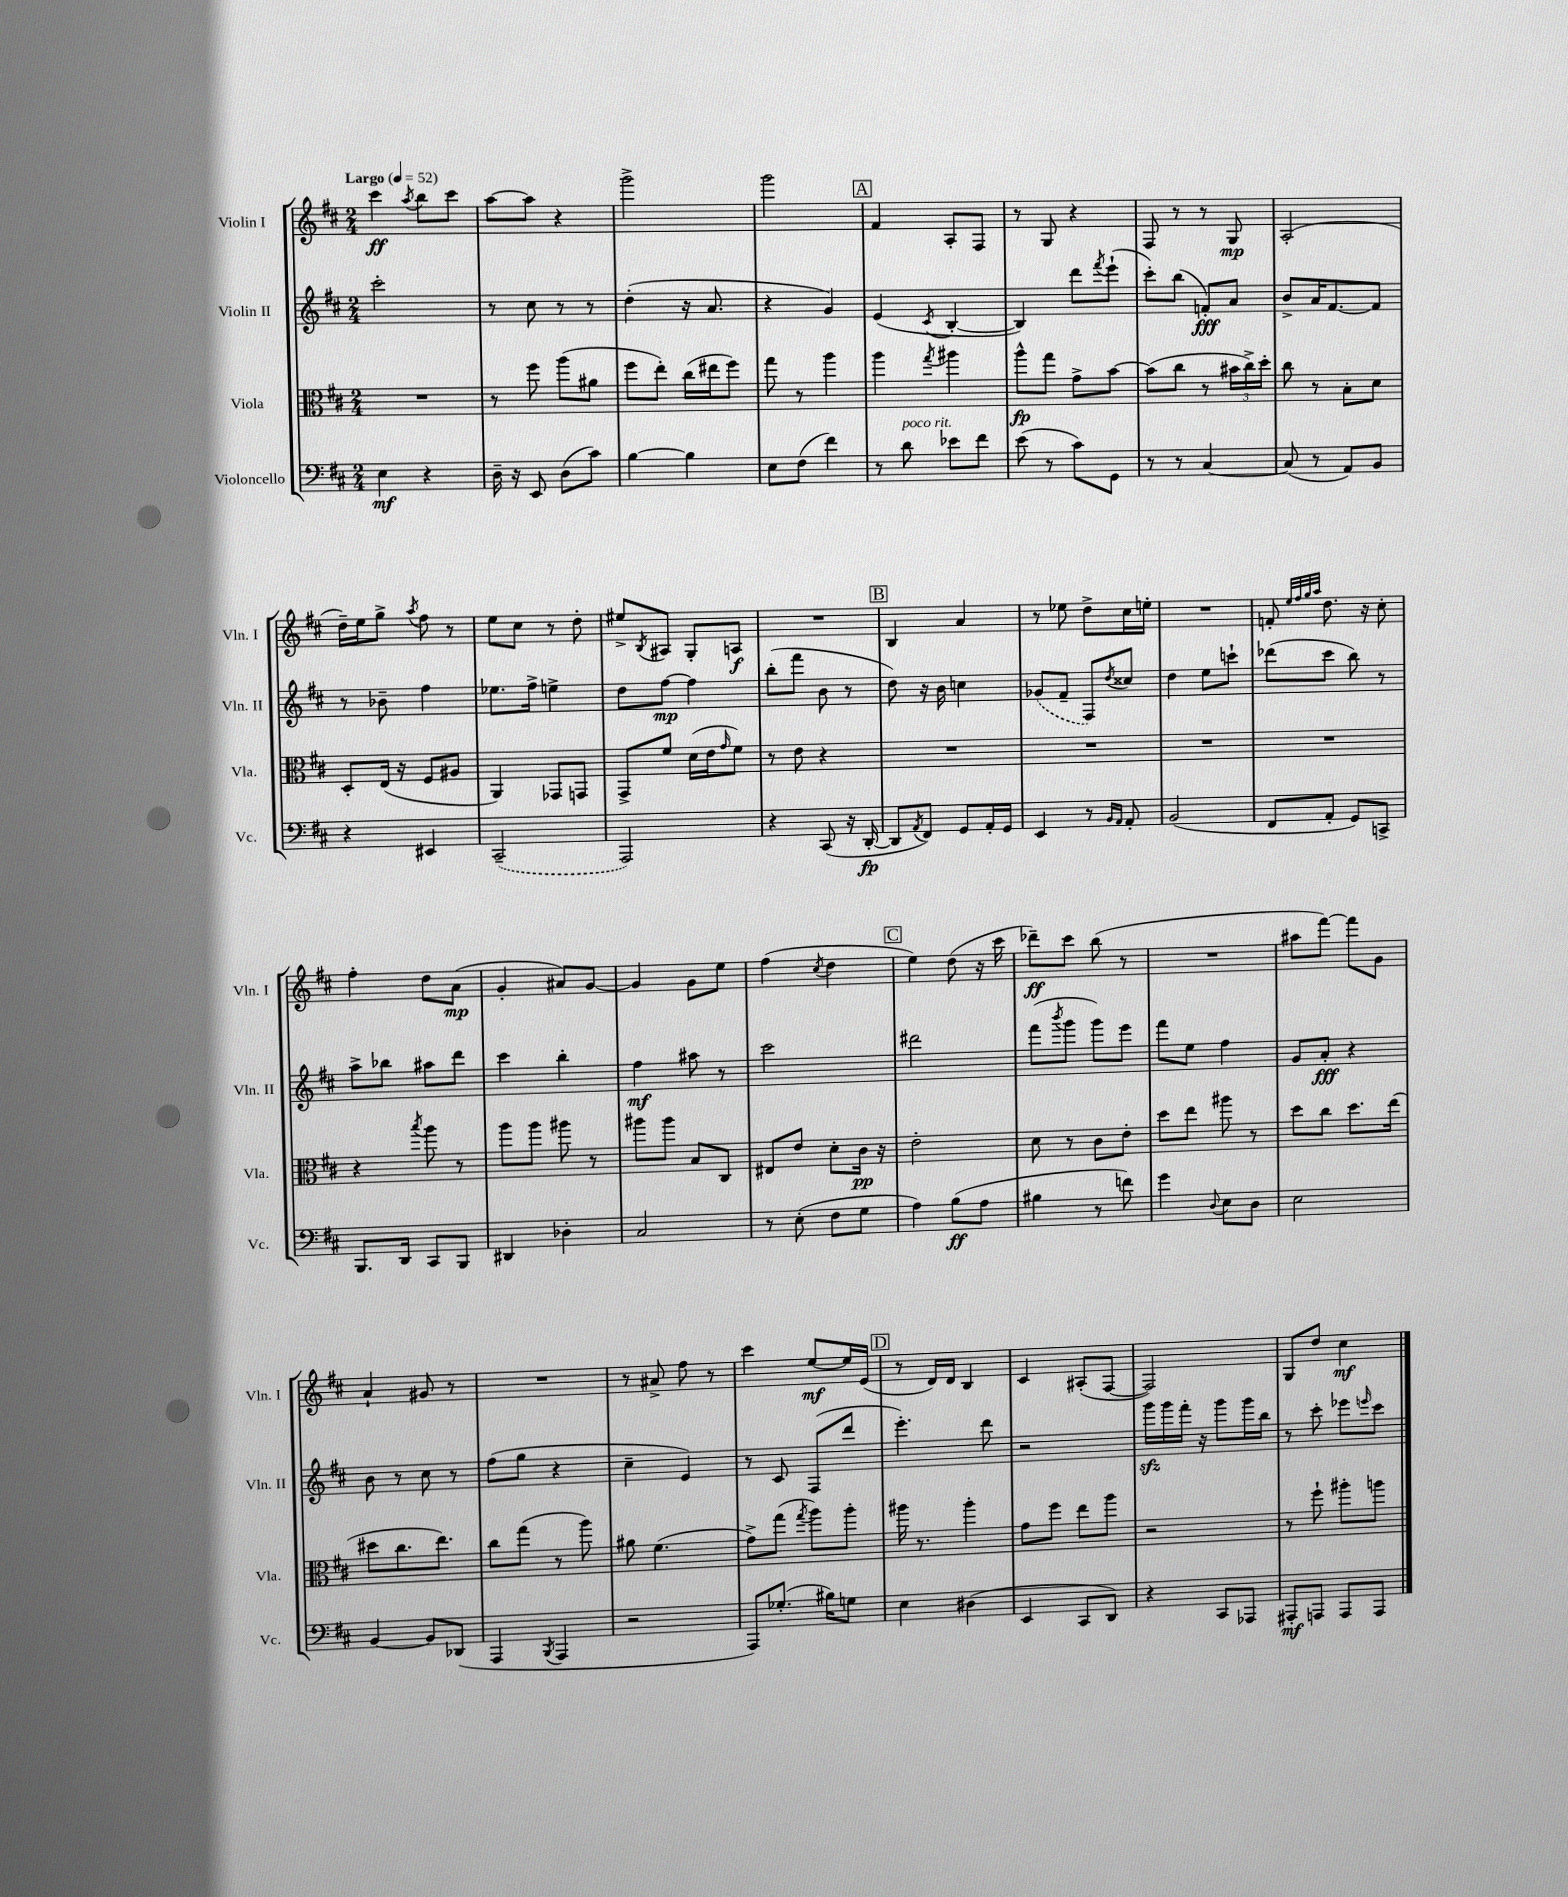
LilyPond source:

<<
\new StaffGroup <<
\new Staff = "s0" \with { instrumentName = "Violin I" shortInstrumentName = "Vln. I" } {
    \clef treble \key d \major \numericTimeSignature \time 2/4 \tempo "Largo" 4 = 52
    cis'''4\ff \acciaccatura { a''8 } b''8 cis'''8 |
    a''8~ a''8 r4 |
    g'''2-> |
    g'''2 |
    \mark \markup { \box "A" } fis'4 a8-. fis8 |
    r8 g8 r4 |
    fis8 r8 r8 g8\mp |
    a2-.( |
    d''16--) e''16 g''8-> \acciaccatura { a''8 } fis''8 r8 |
    e''8 cis''8 r8 d''8-. |
    eis''8-> \acciaccatura { b8 } ais8 g8-. a8\f |
    R2 |
    \mark \markup { \box "B" } b4 a'4 |
    r8 ees''8 d''8-> cis''16 e''16-. |
    R2 |
    f'8-. \grace { e''32 fis''32 g''32 a''32 } d''8. r16 cis''8-. |
    fis''4-. d''8 a'8\mp( |
    g'4-. ais'8) g'8~ |
    g'4 g'8 e''8 |
    fis''4( \acciaccatura { cis''8 } d''4 |
    \mark \markup { \box "C" } e''4) d''8( r16 cis'''16 |
    des'''8--\ff) cis'''8 b''8( r8 |
    R2 |
    ais''8 fis'''8~) fis'''8 g'8 |
    a'4-! gis'8 r8 |
    R2 |
    r8 ais'8-> fis''8 r8 |
    cis'''4 e''8~\mf e''16 e'16( |
    \mark \markup { \box "D" } r8 d'16) d'16 b4 |
    cis'4 ais8-.( fis8~ |
    fis2) |
    g8 d''8 cis''4\mf \bar "|." |
}
\new Staff = "s1" \with { instrumentName = "Violin II" shortInstrumentName = "Vln. II" } {
    \clef treble \key d \major \numericTimeSignature \time 2/4
    cis'''2-. |
    r8 cis''8 r8 r8 |
    d''4-.( r16 a'8. |
    r4 g'4) |
    \mark \markup { \box "A" } e'4( \acciaccatura { cis'8 } b4~-. |
    b4) d'''8 \acciaccatura { fis'''8 } e'''8-!( |
    cis'''8-.) b''8( f'8-.\fff) a'8 |
    b'8-> a'16 fis'8.~ fis'8 |
    r8 bes'8-- fis''4 |
    ees''8. fis''16-> e''4-> |
    d''8 fis''8~\mp fis''4 |
    b''8-.( fis'''8 b'8 r8 |
    \mark \markup { \box "B" } d''8) r16 b'16 c''4 |
    \once \slurDashed ges'8( fis'8-- fis8) \acciaccatura { d''8 } cisis''8 |
    d''4 e''8 c'''8-! |
    des'''8( cis'''8 b''8) r8 |
    a''8-> bes''8 ais''8 d'''8 |
    cis'''4 b''4-. |
    fis''4\mf ais''8 r8 |
    cis'''2 |
    \mark \markup { \box "C" } dis'''2 |
    fis'''8( \acciaccatura { b'''8 } g'''8 g'''8) e'''8 |
    fis'''8 e''8 fis''4 |
    g'8 a'8-.\fff r4 |
    b'8 r8 cis''8 r8 |
    fis''8( g''8 r4 |
    cis''4-- e'4) |
    r8 cis'8 fis8( d'''8 |
    \mark \markup { \box "D" } e'''4.-.) d'''8 |
    r2 |
    g'''16\sfz g'''16 fis'''16-. r16 g'''8 g'''16 b''16 |
    r8 cis'''8-. ees'''8 \grace { e'''16 } cis'''8 \bar "|." |
}
\new Staff = "s2" \with { instrumentName = "Viola" shortInstrumentName = "Vla." } {
    \clef alto \key d \major \numericTimeSignature \time 2/4
    R2 |
    r8 fis''8 a''8( ais'8 |
    fis''8 e''8-.) cis''16( eis''16 fis''8) |
    g''8 r8 a''4 |
    \mark \markup { \box "A" } a''4 \acciaccatura { g''8 } ais''4 |
    a''8-^\fp g''8 g'8-> b'8~ |
    b'8( cis''8 r8 \tuplet 3/2 { bis'16 cis''16->) d''16-. } |
    cis''8 r8 b8-. d'8 |
    d8-. e16( r16 fis8 ais8 |
    a,4) ges,8 g,8 |
    g,8-> fis'8 d'16( e'16 \grace { g'16 } fis'8) |
    r8 e'8 r4 |
    \mark \markup { \box "B" } R2 |
    R2 |
    R2 |
    R2 |
    r4 \acciaccatura { b''8 } a''8 r8 |
    a''8 a''8 ais''8 r8 |
    ais''8 ais''8 b8 cis8 |
    eis8 e'8 d'8-. cis'16\pp r16 |
    \mark \markup { \box "C" } e'2-. |
    d'8 r8 cis'8 e'8-. |
    d''8 e''8 ais''8 r8 |
    d''8 cis''8 d''8. e''16( |
    dis''8 cis''8. e''8.) |
    cis''8 g''8( r8 a''8) |
    ais'8 fis'4.( |
    g'8->) g''8( \acciaccatura { g''8 } a''8) a''8-. |
    \mark \markup { \box "D" } ais''16 r8. ais''4-. |
    g'8 fis''8 e''8 a''8 |
    r2 |
    r8 fis''8-! ais''8-. a''8 \bar "|." |
}
\new Staff = "s3" \with { instrumentName = "Violoncello" shortInstrumentName = "Vc." } {
    \clef bass \key d \major \numericTimeSignature \time 2/4
    e4\mf r4 |
    d16-- r16 e,8 d8( cis'8) |
    b4~ b4 |
    e8 fis8( fis'4) |
    \mark \markup { \box "A" } r8 d'8^\markup { \italic "poco rit." } ees'8 fis'8 |
    e'8( r8 cis'8) g,8 |
    r8 r8 cis4~ |
    cis8( r8 a,8) b,8 |
    r4 eis,4 |
    \once \slurDashed cis,2--( |
    a,,2) |
    r4 cis,8( r16 d,16~-.\fp |
    \mark \markup { \box "B" } d,8 \acciaccatura { a,8 } fis,8) g,8 a,16-. g,16 |
    e,4 r8 \grace { b,16 a,16 } a,8-. |
    b,2( |
    fis,8 a,8-. g,8) c,8-> |
    b,,8. d,16 cis,8 b,,8 |
    dis,4 des4-. |
    cis2 |
    r8 e8-.( fis8 g8 |
    \mark \markup { \box "C" } a4) b8\ff( a8 |
    bis4 r8 f'8) |
    g'4 \appoggiatura { d8 } e8 d8 |
    e2 |
    b,4~ b,8 des,8( |
    a,,4 \acciaccatura { b,,8 } a,,4 |
    r2 |
    a,,8) ges8.-.( bis16) g8 |
    \mark \markup { \box "D" } e4 dis4( |
    e,4 cis,8 d,8) |
    r4 cis,8 aes,,8 |
    ais,,8-.\mf a,,8 a,,8 a,,8 \bar "|." |
}
>>
>>
\layout { \context { \Score \remove "Bar_number_engraver" } }
